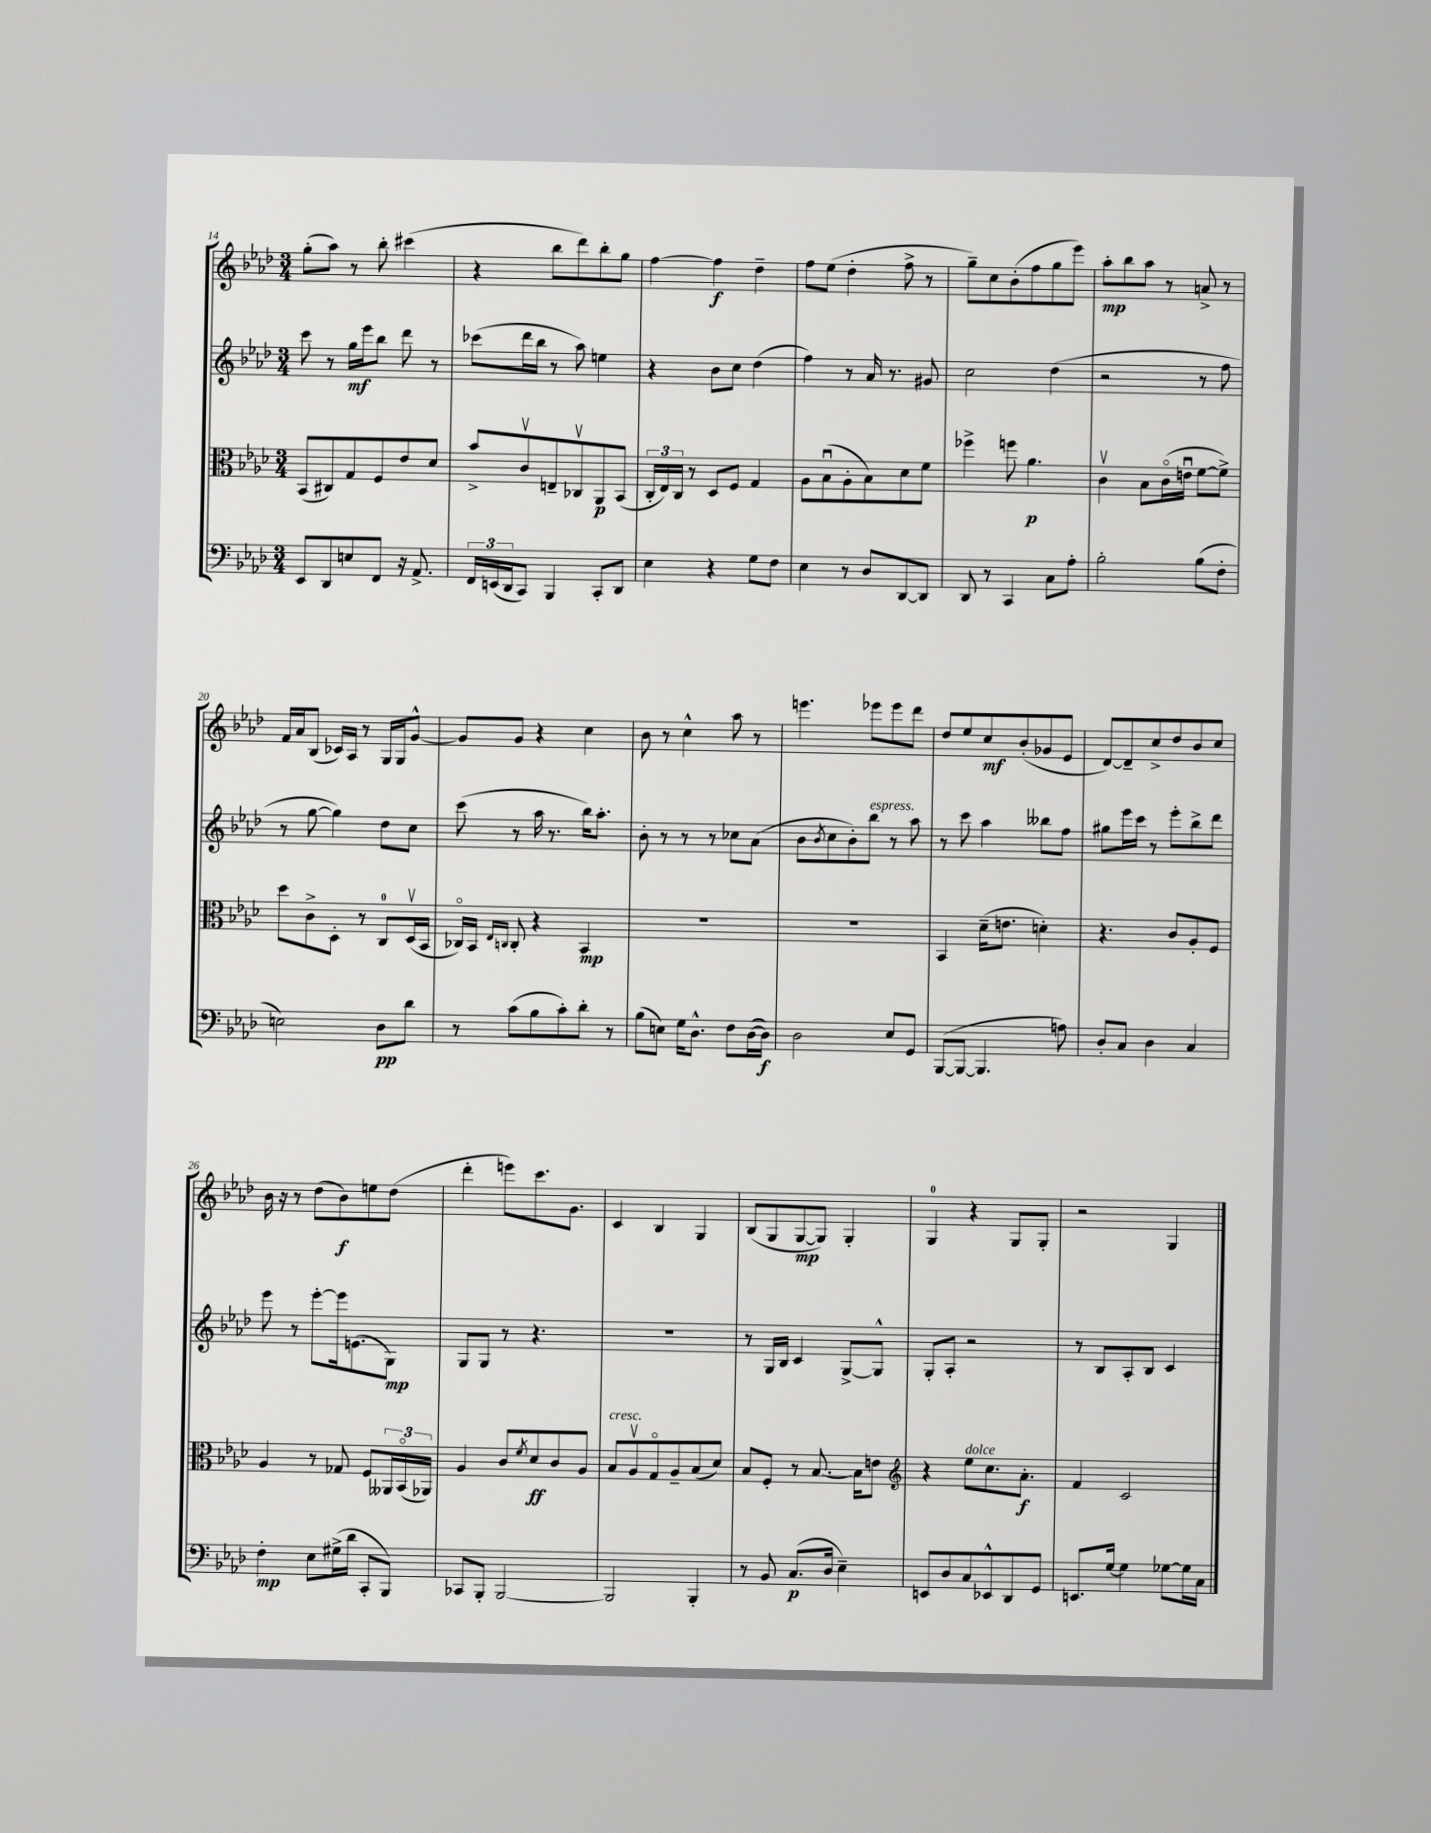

**kern	**kern	**kern	**kern
*staff4	*staff3	*staff2	*staff1
*clefF4	*clefC3	*clefG2	*clefG2
*k[b-e-a-d-]	*k[b-e-a-d-]	*k[b-e-a-d-]	*k[b-e-a-d-]
*M3/4	*M3/4	*M3/4	*M3/4
8EE-/L	(8BB-/L	8ccc\	(8gg'\L
8DD-/	8C#/)	8r	8aa-\J)
8E/	8G/	16gg\LL	8r
.	.	16eee-\J	.
8FF/J	8F/	8bb-\J	8bb-'\
16r	8e-/	8ddd-\	(4ccc#\
8.AA-^/	.	.	.
.	8d-/J	8r	.
=	=	=	=
24FF/LL	8b-^/L	(8ccc-\L	4r
(24EE/	.	.	.
24DD-/J	.	.	.
8CC/J)	8cv/	16ddd-\L	.
.	.	16bb-\JJ	.
4BBB-/	8E~/	8r	8bb-\L
.	8C-v/	8aa-\)	8ddd-\)
8CC'/L	8AA-/	4ee\	8bb-'\
8DD-/J	(8BB-/J	.	8gg\J
=	=	=	=
4E-\	24C'/LL	4r	[4ff\
.	24E-/)	.	.
.	24C/JJ	.	.
.	8r	.	.
4r	8D-/L	8b-\L	4ff\]
.	8F/J	8cc\J	.
8G\L	4G/	(4dd-\	4dd-~\
8F\J	.	.	.
=	=	=	=
4E-\	8A-\L	4ff\)	8ff\L
.	(8B-u\	.	(8ee-\J
8r	8A-'\	8r	4dd-'\
8D-/L	8B-\)	16a-/	.
.	.	8.r	.
[8DD-/	8d-\	.	8ff^\
8DD-/]J	8f\J	8g#/	8r
=	=	=	=
8DD-/	4ff-^\	2cc\	8gg~\L)
8r	.	.	8cc\
4CC/	8ff\	.	(8b-'\
.	4.a-\	.	8ff\
8C\L	.	(4dd-\	8gg\
8A-'\J	.	.	8eee-\J)
=	=	=	=
2B-'\	4cv\	2r	8aa-'\L
.	.	.	8bb-\
.	8B-\L	.	8aa-\J
.	(16co\L	.	8r
.	16eu\JJ	.	.
(8B-\L	[8f\L	8r	8a^/
8F'\J	8f^\]J)	8ff\	8r
=	=	=	=
2E\)	8dd-\L	8r	16f/LL
.	.	.	16a-/J
.	8c^\	[8gg\	(8B-/J
.	8D-'\J	4gg\])	16c-/LL)
.	.	.	16A-/JJ
.	8r	.	8r
8D-\L	8C/L	8dd-\L	16G/LL
.	.	.	16G/J
8d-\J	(16D-v/L	8cc\J	[8g^^/J
.	16BB-/JJ	.	.
=	=	=	=
8r	16C-o/LL)	(8ccc\	8g/]L
.	16BB-/JJ	.	.
.	16qqE-/LL	.	.
.	16qqC/JJ	.	.
(8c\L	8C'/	8r	8g/J
8B-\	4r	16aa-\	4r
.	.	8.r	.
8c'\)	.	.	.
8d-'\J	4BB-/	16bb-\LK)	4cc\
.	.	8.aa-'\J	.
8r	.	.	.
=	=	=	=
(8B-\L	2.r	8b-'\	8b-\
8E\J)	.	8r	8r
16G\LK	.	8r	4cc^^\
8.D-^^\J	.	.	.
.	.	8r	.
8F\L	.	8cc-\L	8aa-\
([16D-\L	.	(8a-\J	8r
16D-\]JJ)	.	.	.
=	=	=	=
2D-\	2.r	8b-\L	4.eee\
.	.	8qb-/	.
.	.	8cc\	.
.	.	8b-'\)	.
.	.	8bb-\J	8eee-\L
8E-/L	.	8r	8eee-\
8GG/J	.	8aa-\	8ddd-\J
=	=	=	=
([8BBB-/L	4BB-/	8r	8dd-/L
8BBB-/_J	.	8ccc\	8ee-/
4.BBB-/]	(16d-~\LK	4aa-\	8cc/
.	8.e\J	.	.
.	.	.	(8b-'/
.	4d'\)	8bb--\L	8g-/
8A\)	.	8ff\J	8e-/J
=	=	=	=
8D-'/L	4.r	8gg#\L	[8d-/L)
8C/J	.	16eee-\L	8d-~/]
.	.	16ccc\JJ	.
4D-\	.	8r	8cc^/
.	8c/L	8eee-'\L	8dd-/
4C/	8A-'/	8bb-^\	8b-/
.	8F/J	8ddd-\J	8cc/J
=	=	=	=
4F'\	4A-/	8eee-\	16b-\
.	.	.	16r
.	.	8r	8r
8E-\L	8r	[8eee-'\L	(8dd-\L
(16G#^\L	8G-/	16eee-\]k	8b-\)
16d-\JJ	.	(8.e\	.
8CC'/L	8F/L	.	8ee\
8BBB-/J)	24AA--/L	8G\J)	(8dd-\J
.	(24BB-o/	.	.
.	24AA-/JJ)	.	.
=	=	=	=
8CC-/L	4A-/	8G/L	4ddd-'\
8BBB-'/J	.	8G/J	.
[2BBB-/	8c/L	8r	8eee\L)
.	8qf/	.	.
.	8d-/	4.r	8.ccc\
.	8c/	.	.
.	.	.	8.g\J
.	8A-/J	.	.
=	=	=	=
2BBB-/]	8B-/L	2.r	4c/
.	8A-v/	.	.
.	8Go/	.	4B-/
.	8A-~/	.	.
4BBB-'/	(8B-/	.	4G/
.	8d-/J)	.	.
=	=	=	=
8r	8B-/L	8r	(8B-/L
8BB-/	8F'/J	16G/LL	8G/
.	.	16B-/JJ	.
(8.C/L	8r	4c/	[8G/
.	[8.B-/	.	8G/]J)
16D-/Jk	.	.	.
4E-~\)	.	[8G^/L	4G'/
.	16B-\]LK	.	.
.	8e\J	8G^^/]J	.
=	=	=	=
*	*clefG2	*	*
8EE/L	4r	8G'/L	4G/
8D-/	.	8A-'/J	.
8C/	8ee-\L	2r	4r
8EE-^^/	8.cc\	.	.
8DD-/	.	.	8G/L
.	8.a-'\J	.	.
8GG/J	.	.	8G'/J
=	=	=	=
8.EE/L	4f/	8r	2r
.	.	8B-/L	.
[16G/Jk	.	.	.
4G\]	2c/	8A-'/	.
.	.	8B-/J	.
[8G-\L	.	4c/	4G/
16G-\]L	.	.	.
16C\JJ	.	.	.
==	==	==	==
*-	*-	*-	*-
